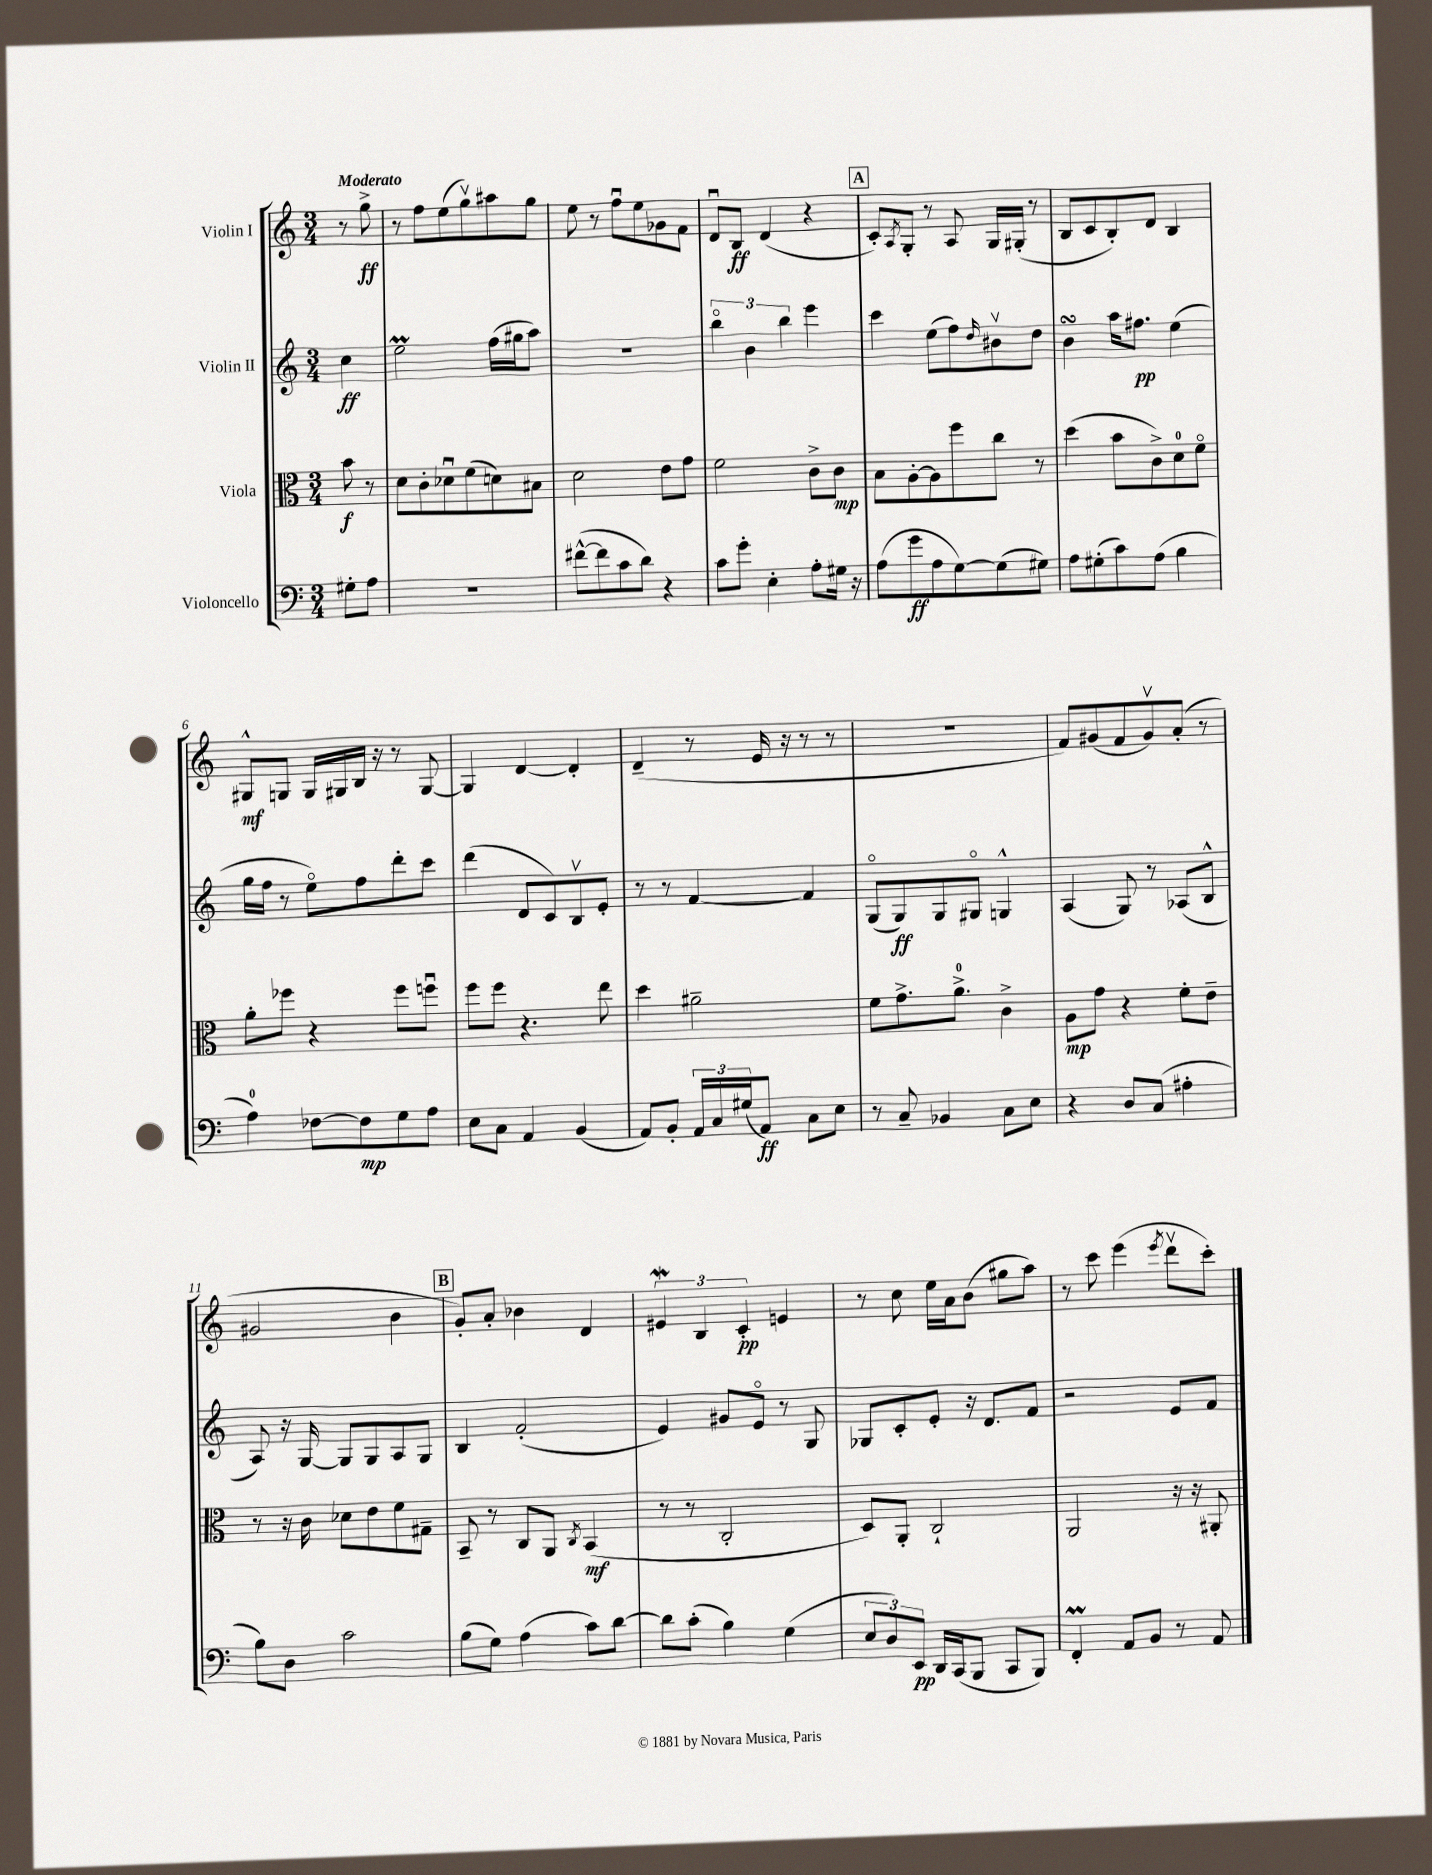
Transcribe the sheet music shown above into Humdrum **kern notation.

**kern	**dynam	**kern	**dynam	**kern	**dynam	**kern	**dynam
*part4	*part4	*part3	*part3	*part2	*part2	*part1	*part1
*staff4	*staff4	*staff3	*staff3	*staff2	*staff2	*staff1	*staff1
*I"Violoncello	*	*I"Viola	*	*I"Violin II	*	*I"Violin I	*
*clefF4	*	*clefC3	*	*clefG2	*	*clefG2	*
*k[]	*	*k[]	*	*k[]	*	*k[]	*
*M3/4	*	*M3/4	*	*M3/4	*	*M3/4	*
=	=	=	=	=	=	=	=
!	!	!	!	!	!	!LO:TX:a:B:t=Moderato	!
8G#X'\L	.	8b\	f	4cc\	ff	8r	.
8A\J	.	8r	.	.	.	8gg^\	ff
=1	=1	=1	=1	=1	=1	=1	=1
2.r	.	8d\L	.	2eem\	.	8r	.
.	.	8c'\	.	.	.	8ff\L	.
.	.	8d-Xu\	.	.	.	(8ee\	.
.	.	(8f\	.	.	.	8ggv\)	.
.	.	8dn\)	.	(16ff\LL	.	8aa#X\	.
.	.	.	.	16gg#X\J	.	.	.
.	.	8B#X\J	.	8aa\J)	.	8gg\J	.
=2	=2	=2	=2	=2	=2	=2	=2
([8f#X^^\L	.	2d\	.	2.r	.	8ee\	.
8f#\]	.	.	.	.	.	8r	.
8c\	.	.	.	.	.	8ffu\L	.
8d\J)	.	.	.	.	.	8ee\	.
4r	.	8e\L	.	.	.	8g-X\	.
.	.	8g\J	.	.	.	8f\J	.
=3	=3	=3	=3	=3	=3	=3	=3
8c\L	.	2f\	.	6bb\	.	8du/L	.
8g'\J	.	.	.	.	.	8B/J	ff
.	.	.	.	6b\	.	.	.
4E'\	.	.	.	.	.	(4d/	.
.	.	.	.	6bb\	.	.	.
8A'\L	.	8c^\L	.	4eee\	.	4r	.
16G#X\Jk	.	8c\J	mp	.	.	.	.
16r	.	.	.	.	.	.	.
!!LO:REH:place=s1:t=A
=4	=4	=4	=4	=4	=4	=4	=4
(8A\L	.	8B\L	.	4ccc\	.	8c'/L)	.
.	.	.	.	.	.	8qA/	.
8g\	ff	[8A'\	.	.	.	8G'/J	.
8A\	.	8A\]	.	(8ee\L	.	8r	.
[8G\)	.	8ff\	.	8ff\)	.	8A/	.
.	.	.	.	16qqdd/	.	.	.
(8G\]	.	8cc\J	.	8b#Xv\	.	16G/LL	.
.	.	.	.	.	.	(16G#X'/JJ	.
8G#X\J)	.	8r	.	8dd\J	.	8r	.
=5	=5	=5	=5	=5	=5	=5	=5
8A\L	.	(4dd\	.	4bsSsS\	.	8B/L	.
(8G#X'\	.	.	.	.	.	8c/	.
8c\)	.	8b\L	.	16aa\KL	.	8B'/)	.
.	.	.	.	8.ff#X\J	pp	.	.
(8A\J	.	8c^\)	.	.	.	8d/J	.
4B\	.	8d\	.	(4ee\	.	4B/	.
.	.	8f\J	.	.	.	.	.
!!LO:LB:g=z
=6	=6	=6	=6	=6	=6	=6	=6
4A\)	.	8a'\L	.	16gg\LL	.	8G#X^^/L	mf
.	.	.	.	16ff\JJ	.	.	.
.	.	8ff-X\J	.	8r	.	8Gn/J	.
[8F-X\L	.	4r	.	8ee\L)	.	16G/LL	.
.	.	.	.	.	.	16G#X/	.
8F-\]	mp	.	.	8ff\	.	16B/JJ	.
.	.	.	.	.	.	16r	.
8G\	.	8ff-\L	.	8ddd'\	.	8r	.
8A\J	.	8ffnu\J	.	8ccc\J	.	[8G#/	.
=7	=7	=7	=7	=7	=7	=7	=7
8E\L	.	8ff\L	.	(4ddd\	.	4G#/]	.
8C\J	.	8ff\J	.	.	.	.	.
4AA/	.	4.r	.	8d/L	.	[4d/	.
.	.	.	.	8c/)	.	.	.
(4BB/	.	.	.	8Bv/	.	4d'/]	.
.	.	8ee\	.	8e'/J	.	.	.
=8	=8	=8	=8	=8	=8	=8	=8
8AA/L)	.	4dd\	.	8r	.	(4d~/	.
8BB'/J	.	.	.	8r	.	.	.
24AA/LL	.	2a#X~\	.	[4f/	.	8r	.
24C/	.	.	.	.	.	.	.
(24G#X/J	.	.	.	.	.	.	.
8AA/J)	ff	.	.	.	.	16e/	.
.	.	.	.	.	.	16r	.
8C\L	.	.	.	4f/]	.	8r	.
8E\J	.	.	.	.	.	8r	.
=9	=9	=9	=9	=9	=9	=9	=9
8r	.	8f\L	.	(8G/L	.	2.r	.
8C~/	.	8.g^\	.	8G/)	ff	.	.
4BB-X/	.	.	.	8G/	.	.	.
.	.	8.a^\J	.	.	.	.	.
.	.	.	.	8G#X/J	.	.	.
8C\L	.	4c^\	.	4Gn^^/	.	.	.
8E\J	.	.	.	.	.	.	.
=10	=10	=10	=10	=10	=10	=10	=10
4r	.	8A\L	mp	(4A/	.	8f/L)	.
.	.	8g\J	.	.	.	(8g#X/	.
8D/L	.	4r	.	8G/)	.	8f/	.
(8C/J	.	.	.	8r	.	8g#v/)	.
4A#X'\	.	8f'\L	.	(8A-X/L	.	(8a'/J	.
.	.	8e~\J	.	8B^^/J	.	8r	.
!!LO:LB:g=z
=11	=11	=11	=11	=11	=11	=11	=11
8B\L)	.	8r	.	8A/)	.	2g#X/	.
8D\J	.	16r	.	16r	.	.	.
.	.	16c\	.	[16G/	.	.	.
2c\	.	8d-X\L	.	8G/L]	.	.	.
.	.	8e\	.	8G/	.	.	.
.	.	8f\	.	8A/	.	4b\	.
.	.	8G#X~\J	.	8G/J	.	.	.
!!LO:REH:place=s1:t=B
=12	=12	=12	=12	=12	=12	=12	=12
(8B\L	.	8BB~/	.	4B/	.	8g'/L)	.
8G\J)	.	8r	.	.	.	8a'/J	.
(4A\	.	8C/L	.	(2f'/	.	4b-X\	.
.	.	8AA/J	.	.	.	.	.
.	.	8qC/	.	.	.	.	.
8c\L)	.	(4BB/	mf	.	.	4d/	.
[8d\J	.	.	.	.	.	.	.
=13	=13	=13	=13	=13	=13	=13	=13
8d\L]	.	8r	.	4e/)	.	6e#XW/	.
(8c'\J	.	8r	.	.	.	.	.
.	.	.	.	.	.	6B/	.
4B\)	.	2C'/	.	8g#X/L	.	.	.
.	.	.	.	.	.	6c'/	pp
.	.	.	.	8e/J	.	.	.
(4G\	.	.	.	8r	.	4en/	.
.	.	.	.	8G/	.	.	.
=14	=14	=14	=14	=14	=14	=14	=14
12E/L	.	8D/L)	.	8G-X/L	.	8r	.
12D/)	.	.	.	.	.	.	.
.	.	8AA'/J	.	8c'/	.	8cc\	.
12EE/J	pp	.	.	.	.	.	.
16DD/LL	.	2C`/	.	8e'/J	.	16ee\LL	.
(16CC/J	.	.	.	.	.	16a\J	.
8BBB/J	.	.	.	16r	.	(8b\J	.
.	.	.	.	8.d/L	.	.	.
8CC/L	.	.	.	.	.	8gg#X\L	.
8BBB/J)	.	.	.	8f/J	.	8aa\J)	.
=15	=15	=15	=15	=15	=15	=15	=15
4FFM'/	.	2AA/	.	2r	.	8r	.
.	.	.	.	.	.	8ccc\	.
8AA/L	.	.	.	.	.	(4eee\	.
8BB/J	.	.	.	.	.	.	.
.	.	.	.	.	.	8qeee/	.
8r	.	16r	.	8e/L	.	8dddv\L	.
.	.	16r	.	.	.	.	.
8AA/	.	8AA#X'/	.	8f/J	.	8ccc'\J)	.
==	==	==	==	==	==	==	==
*-	*-	*-	*-	*-	*-	*-	*-
